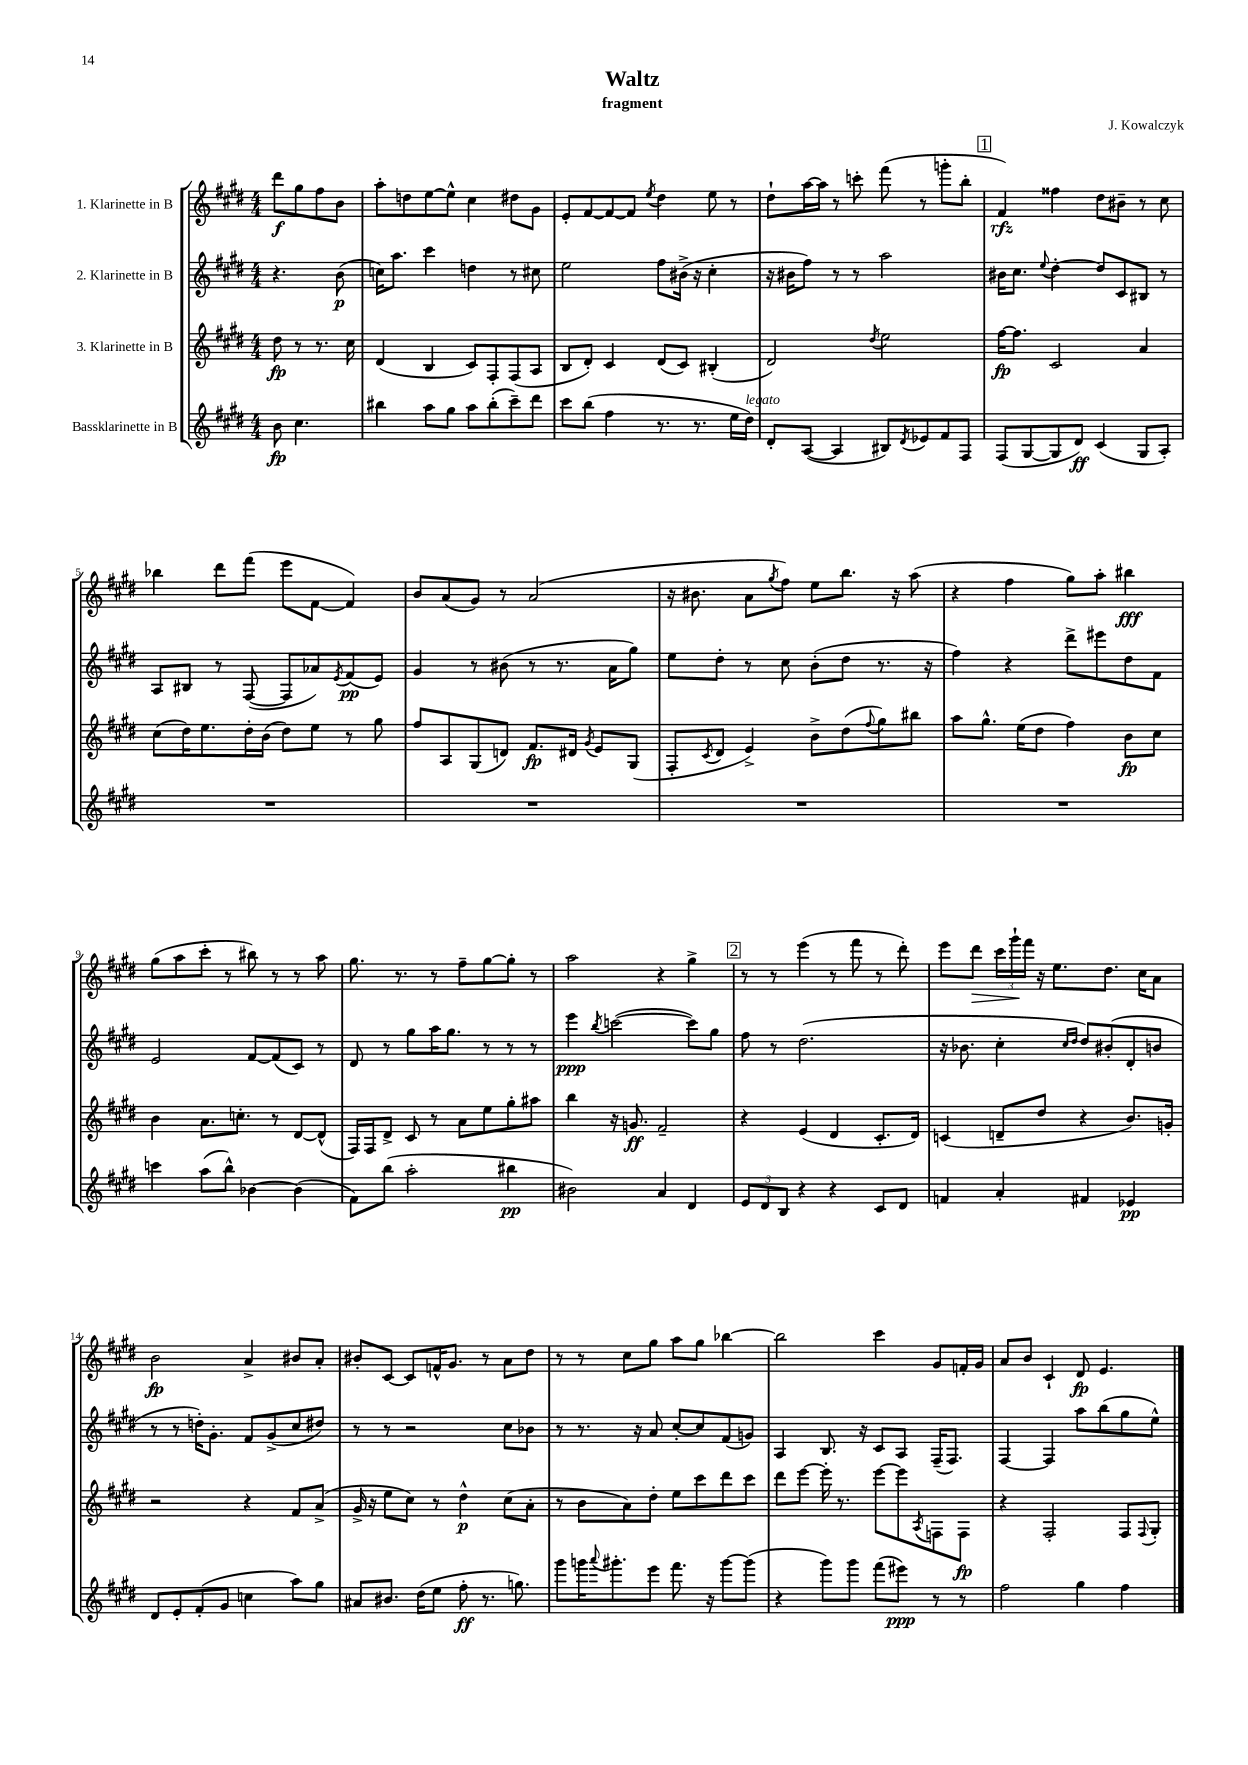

**kern	**kern	**kern	**kern
*staff4	*staff3	*staff2	*staff1
*clefG2	*clefG2	*clefG2	*clefG2
*k[f#c#g#d#]	*k[f#c#g#d#]	*k[f#c#g#d#]	*k[f#c#g#d#]
*M4/4	*M4/4	*M4/4	*M4/4
8b	8dd#	4.r	8ddd#
4.cc#	8r	.	8gg#
.	8.r	.	8ff#
.	.	(8b	8b
.	16cc#	.	.
=	=	=	=
4bb#	(4d#	16cc)	8aa'
.	.	8.aa	.
.	.	.	8dd
8aa	4B	4ccc#	[8ee
8gg#	.	.	8ee^^]
8aa	8c#)	4dd	4cc#
(8bb#'	8F#'	.	.
8ccc#~)	(8F#	8r	8dd#
8ddd#	8A	8cc#	8g#
=	=	=	=
8ccc#	8B	2ee	8e'
(8bb	8d#')	.	[8f#
4ff#	4c#	.	8f#_
.	.	.	8f#]
.	.	.	8qee
8.r	(8d#	8ff#	4dd#
.	8c#)	(16b#^	.
8.r	.	16r	.
.	(4B#'	4cc#'	8ee
16ee	.	.	8r
16dd#)	.	.	.
=	=	=	=
8d#'	2d#)	16r	8dd#`
.	.	16b#	.
([8A	.	8ff#)	[16aa
.	.	.	16aa]
4A]	.	8r	8r
.	.	8r	8ccc'
.	8qdd#	.	.
8B#)	2ee	2aa	(8fff#
8qd#	.	.	.
8e-	.	.	8r
8f#	.	.	8ggg'
8F#	.	.	8bb'
=	=	=	=
(8F#	[16ff#	16b#	4f#)
.	8.ff#]	8.cc#	.
[8G#	.	.	.
.	.	8qqee	.
8G#]	2c#	[4dd#'	4ff##
8d#)	.	.	.
(4c#	.	8dd#]	8dd#
.	.	8c#	8b#~
8G#	4a	8B#	8r
8A')	.	8r	8cc#
=	=	=	=
1r	(8cc#	8A	4bb-
.	16dd#)	8B#	.
.	8.ee	.	.
.	.	8r	8ddd#
.	16dd#'	([8F#	(8fff#
.	(16b	.	.
.	8dd#)	8F#]	8eee
.	8ee	8a-)	[8f#
.	.	8qe	.
.	8r	(8f#	4f#])
.	8gg#	8e)	.
=	=	=	=
1r	8ff#	4g#	8b
.	8A	.	(8a
.	(8G#	8r	8g#)
.	8d)	(8b#	8r
.	8.f#	8r	(2a
.	.	8.r	.
.	16d#	.	.
.	8qg#	.	.
.	8e	.	.
.	.	16a	.
.	(8G#	8gg#)	.
=	=	=	=
1r	8F#'	8ee	16r
.	.	.	8.b#
.	8qc#	.	.
.	8d#	8dd#'	.
.	4e^)	8r	8a
.	.	.	8qgg#
.	.	8cc#	8ff#)
.	8b^	(8b'	8ee
.	(8dd#	8dd#	8.bb
.	8qqff#	.	.
.	8gg#)	8.r	.
.	.	.	16r
.	8bb#	.	(8aa
.	.	16r	.
=	=	=	=
1r	8aa	4ff#)	4r
.	8.gg#^^	.	.
.	.	4r	4ff#
.	(16ee	.	.
.	8dd#	.	.
.	4ff#)	8ddd#^	8gg#)
.	.	8eee#	8aa'
.	8b	8dd#	4bb#
.	8cc#	8f#	.
=	=	=	=
4ccc	4b	2e	(8gg#
.	.	.	8aa
(8aa	8.a	.	8ccc#'
8bb^^)	.	.	8r
.	8.cc'	.	.
[4b-	.	[8f#	8bb#)
.	8r	(8f#]	8r
(4b-]	[8d#	8c#)	8r
.	(8d#^^]	8r	8aa
=	=	=	=
8f#)	16F#)	8d#	8.gg#
.	16F#	.	.
(8bb	8d#^	8r	.
.	.	.	8.r
2aa'	8c#	8gg#	.
.	8r	16aa	8r
.	.	8.gg#	.
.	8a	.	8ff#~
.	8ee	8r	[8gg#
4bb#	8gg#'	8r	8gg#']
.	8aa#	8r	8r
=	=	=	=
2b#)	4bb	4eee	2aa
.	.	8qbb	.
.	16r	([2ccc	.
.	8.g	.	.
4a	2f#~	.	4r
4d#	.	8ccc])	4gg#^
.	.	8gg#	.
=	=	=	=
12e	4r	8ff#	8r
12d#	.	.	.
.	.	8r	8r
12B	.	.	.
4r	(4e	(2.dd#	(4eee
4r	4d#	.	8r
.	.	.	8fff#
8c#	8.c#'	.	8r
8d#	.	.	8ddd#')
.	16d#)	.	.
=	=	=	=
4f	(4c	16r	8eee
.	.	8.b-	.
.	.	.	8ddd#
4a'	8d~	4cc#'	24ccc#
.	.	.	24ggg#`
.	.	.	24fff#
.	8dd#	.	16r
.	.	.	8.ee
.	.	16qqcc#	.
.	.	16qqdd#	.
4f#	4r	8dd#)	.
.	.	(8b#'	8.dd#
4e-	8.b)	8d#'	.
.	.	.	16cc#
.	.	8b	8a
.	16g'	.	.
=	=	=	=
8d#	2r	8r	2b
8e'	.	8r	.
(8f#'	.	16dd')	.
.	.	8.g#'	.
8g#	.	.	.
4cc	4r	8f#	4a^
.	.	(8g#^	.
8aa)	8f#	8cc#	8b#
8gg#	(8a^	8dd#)	8a'
=	=	=	=
8a#	16g#^	8r	8b#'
.	16r	.	.
8.b#	8ee	8r	[8c#
.	8cc#)	2r	8c#]
(16dd#	.	.	.
8ee	8r	.	16f^^
.	.	.	8.g#
8ff#'	4dd#^^	.	.
8.r	.	.	8r
.	(8cc#	8cc#	8a
8.gg)	.	.	.
.	8a'	8b-	8dd#
=	=	=	=
8ggg#	8r	8r	8r
16ggg	8b	8.r	8r
8qqaaa	.	.	.
8.ggg#'	.	.	.
.	8a)	.	8cc#
.	.	16r	.
8eee	8dd#'	8a	8gg#
8.fff#	8ee	[8cc#'	8aa
.	8ccc#	8cc#]	8gg#
16r	.	.	.
[8ggg#	8ddd#	(8f#	[4bb-
(8ggg#]	8ccc#	8g)	.
=	=	=	=
4r	8ddd#	4A	2bb-]
.	[8eee	.	.
8ggg#)	16eee']	8.B	.
.	8.r	.	.
8ggg#	.	.	.
.	.	16r	.
(8fff#	[8eee	8c#	4ccc#
8eee#)	8eee]	8A	.
.	8qA	.	.
8r	8F	(16F#~	8g#
.	.	8.F#)	.
8r	8F	.	16f'
.	.	.	16g#
=	=	=	=
2ff#	4r	[4F#	8a
.	.	.	8b
.	2F#'	4F#]	4c#`
4gg#	.	8aa	8d#
.	.	(8bb	4.e
4ff#	8F#	8gg#	.
.	8qqF#	.	.
.	8G#'	8ee^^)	.
==	==	==	==
*-	*-	*-	*-
